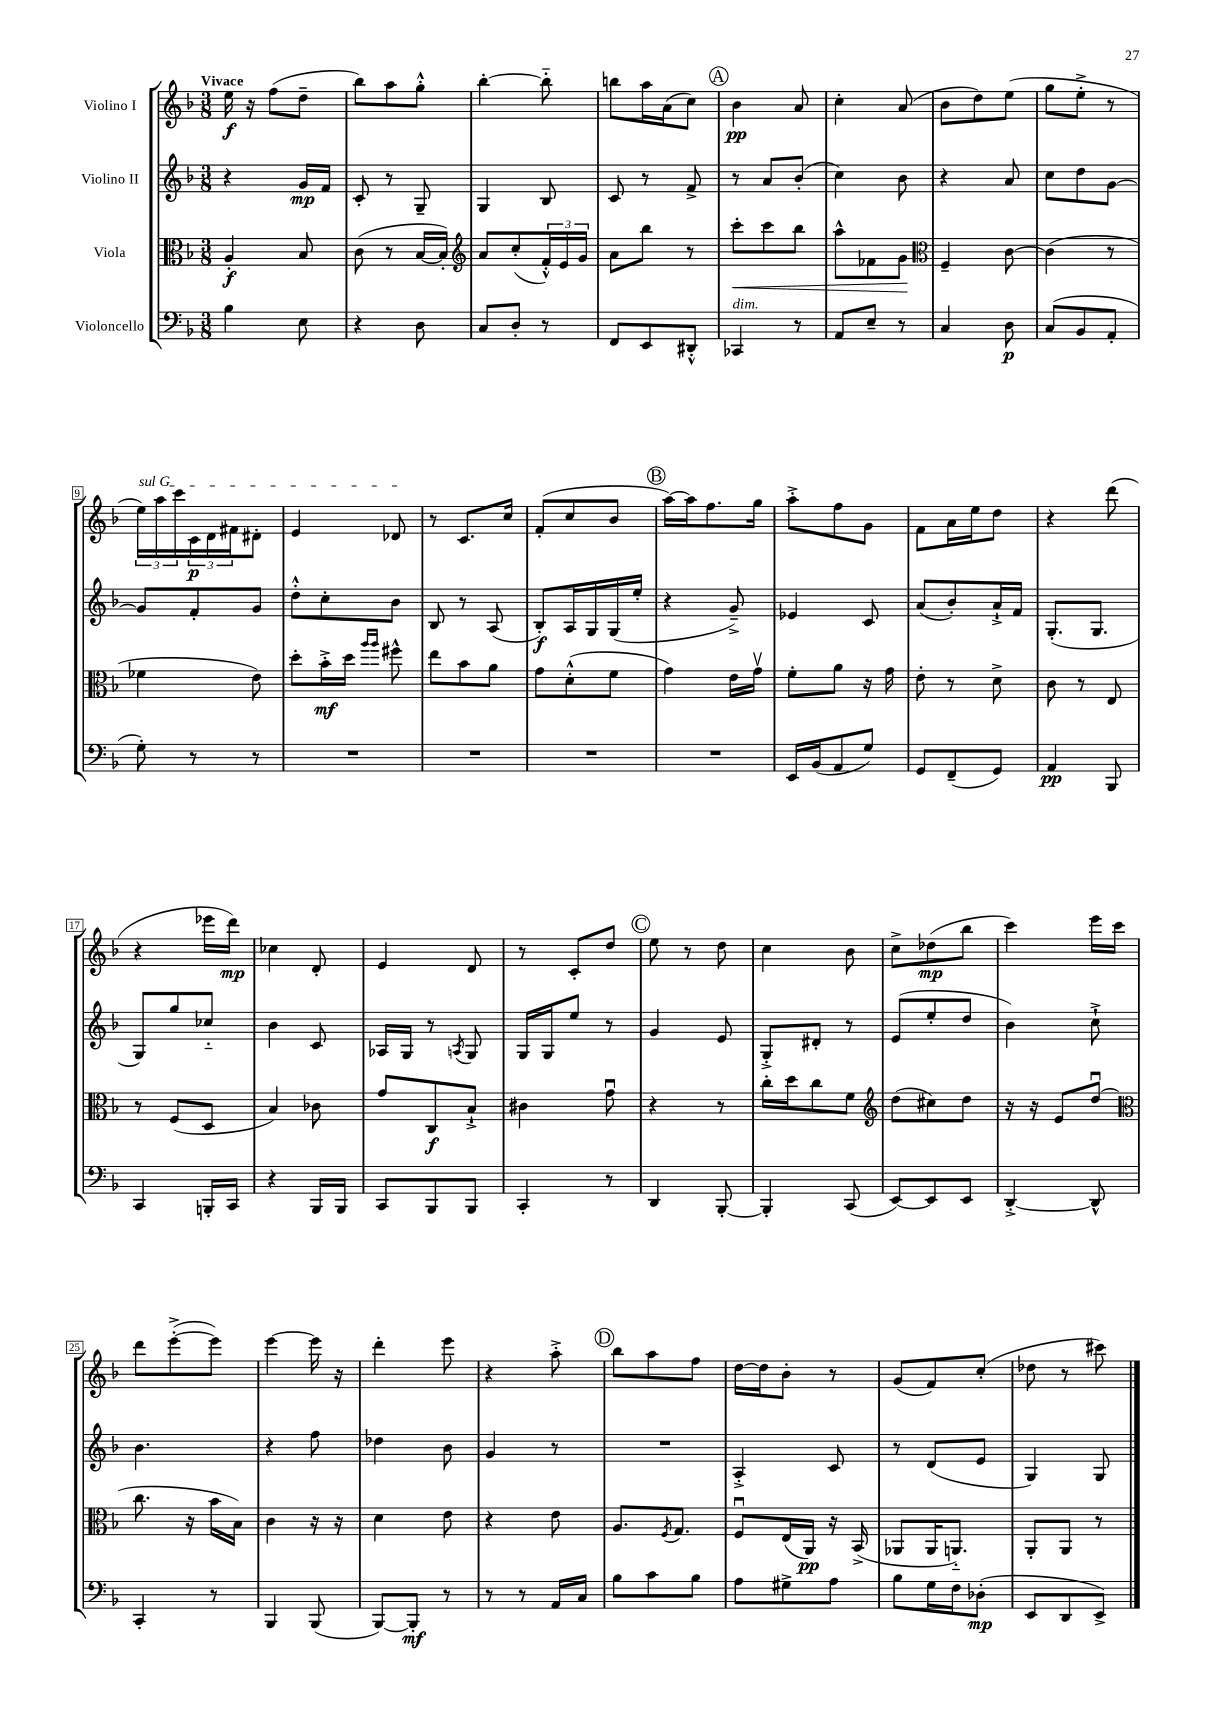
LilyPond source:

<<
\new StaffGroup <<
\new Staff = "s0" \with { instrumentName = "Violino I" } {
    \clef treble \key f \major \numericTimeSignature \time 3/8 \tempo "Vivace"
    e''16\f r16 f''8( d''8-- |
    bes''8) a''8 g''8-.-^ |
    bes''4~-. bes''8-_ |
    b''8 a''16 a'16( c''8) |
    \mark \markup { \circle "A" } bes'4\pp a'8 |
    c''4-. a'8( |
    bes'8 d''8) e''8( |
    g''8 e''8-.-> r8 |
    \tuplet 3/2 { \once \override TextSpanner.bound-details.left.text = \markup { \italic "sul G" } e''16\startTextSpan) a''16 c'''16 } \tuplet 3/2 { c'16\p d'16 fis'16 } dis'8-. |
    e'4 des'8\stopTextSpan |
    r8 c'8. c''16 |
    f'8-.( c''8 bes'8 |
    \mark \markup { \circle "B" } a''16~) a''16 f''8. g''16 |
    a''8-.-> f''8 g'8 |
    f'8 a'16 e''16 d''8 |
    r4 d'''8( |
    r4 ees'''16 d'''16\mp) |
    ces''4 d'8-. |
    e'4 d'8 |
    r8 c'8-. d''8 |
    \mark \markup { \circle "C" } e''8 r8 d''8 |
    c''4 bes'8 |
    c''8-> des''8\mp( bes''8 |
    c'''4) e'''16 c'''16 |
    d'''8 e'''8~-.->( e'''8) |
    e'''4~ e'''16 r16 |
    d'''4-. e'''8 |
    r4 a''8-.-> |
    \mark \markup { \circle "D" } bes''8 a''8 f''8 |
    d''16~ d''16 bes'8-. r8 |
    g'8( f'8) c''8-.( |
    des''8 r8 cis'''8) \bar "|." |
}
\new Staff = "s1" \with { instrumentName = "Violino II" } {
    \clef treble \key f \major \numericTimeSignature \time 3/8
    r4 g'16\mp f'16 |
    c'8-. r8 g8-- |
    g4 bes8 |
    c'8 r8 f'8-> |
    \mark \markup { \circle "A" } r8 a'8 bes'8-.( |
    c''4) bes'8 |
    r4 a'8 |
    c''8 d''8 g'8~ |
    g'8 f'8-. g'8 |
    d''8-.-^ c''8-. bes'8 |
    bes8 r8 a8( |
    bes8-.\f) a16 g16 g16( e''16-. |
    \mark \markup { \circle "B" } r4 g'8--->) |
    ees'4 c'8 |
    a'8( bes'8-.) a'16-!-> f'16 |
    g8.-.( g8. |
    g8) g''8 ces''8-_ |
    bes'4 c'8 |
    aes16 g16 r8 \acciaccatura { a8 } g8 |
    g16 g16 e''8 r8 |
    \mark \markup { \circle "C" } g'4 e'8 |
    g8-.-> dis'8-. r8 |
    e'8( e''8-. d''8 |
    bes'4) c''8-!-> |
    bes'4. |
    r4 f''8 |
    des''4 bes'8 |
    g'4 r8 |
    \mark \markup { \circle "D" } R4. |
    a4-.-> c'8 |
    r8 d'8( e'8 |
    g4) g8 \bar "|." |
}
\new Staff = "s2" \with { instrumentName = "Viola" } {
    \clef alto \key f \major \numericTimeSignature \time 3/8
    a4-.\f bes8 |
    c'8( r8 bes16~ bes16-.) |
    \clef treble a'8 c''8-.( \tuplet 3/2 { f'16-.-^) e'16 g'16 } |
    a'8 bes''8 r8 |
    \mark \markup { \circle "A" } c'''8-.\< c'''8 bes''8 |
    a''8-^ fes'8 g'8\! |
    \clef alto f4-- c'8~ |
    c'4( r8 |
    fes'4 e'8) |
    d''8-. bes'16-.->\mf d''16 \grace { a''16 a''16 } fis''8-^ |
    e''8 bes'8 a'8 |
    g'8 d'8-.-^( f'8 |
    \mark \markup { \circle "B" } g'4) e'16 g'16\upbow |
    f'8-. a'8 r16 g'16 |
    e'8-. r8 d'8-> |
    c'8 r8 e8 |
    r8 f8( d8 |
    bes4) ces'8 |
    g'8 c8\f bes8-!-> |
    cis'4 g'8\downbow |
    \mark \markup { \circle "C" } r4 r8 |
    c''16-. d''16 c''8 f'8 |
    \clef treble d''8( cis''8) d''8 |
    r16 r16 e'8 d''8\downbow( |
    \clef alto c''8. r16 bes'16 bes16) |
    c'4 r16 r16 |
    d'4 e'8 |
    r4 e'8 |
    \mark \markup { \circle "D" } a8. \acciaccatura { f8 } g8. |
    f8\downbow e16( a,16\pp) r16 bes,16->( |
    aes,8 aes,16 a,8.-_) |
    a,8-. a,8 r8 \bar "|." |
}
\new Staff = "s3" \with { instrumentName = "Violoncello" } {
    \clef bass \key f \major \numericTimeSignature \time 3/8
    bes4 e8 |
    r4 d8 |
    c8 d8-. r8 |
    f,8 e,8 dis,8-.-^ |
    \mark \markup { \circle "A" } ces,4^\markup { \italic "dim." } r8 |
    a,8 e8-- r8 |
    c4 d8\p |
    c8( bes,8 a,8-. |
    g8-.) r8 r8 |
    R4. |
    R4. |
    R4. |
    \mark \markup { \circle "B" } R4. |
    e,16 bes,16( a,8 g8) |
    g,8 f,8--( g,8) |
    a,4\pp bes,,8 |
    c,4 b,,16-. c,16 |
    r4 bes,,16 bes,,16 |
    c,8 bes,,8 bes,,8 |
    c,4-. r8 |
    \mark \markup { \circle "C" } d,4 bes,,8~-. |
    bes,,4-. c,8( |
    e,8~) e,8 e,8 |
    d,4~-.-> d,8-^ |
    c,4-. r8 |
    bes,,4 bes,,8( |
    bes,,8~) bes,,8-.\mf r8 |
    r8 r8 a,16 c16 |
    \mark \markup { \circle "D" } bes8 c'8 bes8 |
    a8 gis8-> a8 |
    bes8 g16 f16 des8-.\mp( |
    e,8 d,8 e,8->) \bar "|." |
}
>>
>>
\layout { \context { \Score \override BarNumber.stencil = #(make-stencil-boxer 0.1 0.3 ly:text-interface::print) } }
